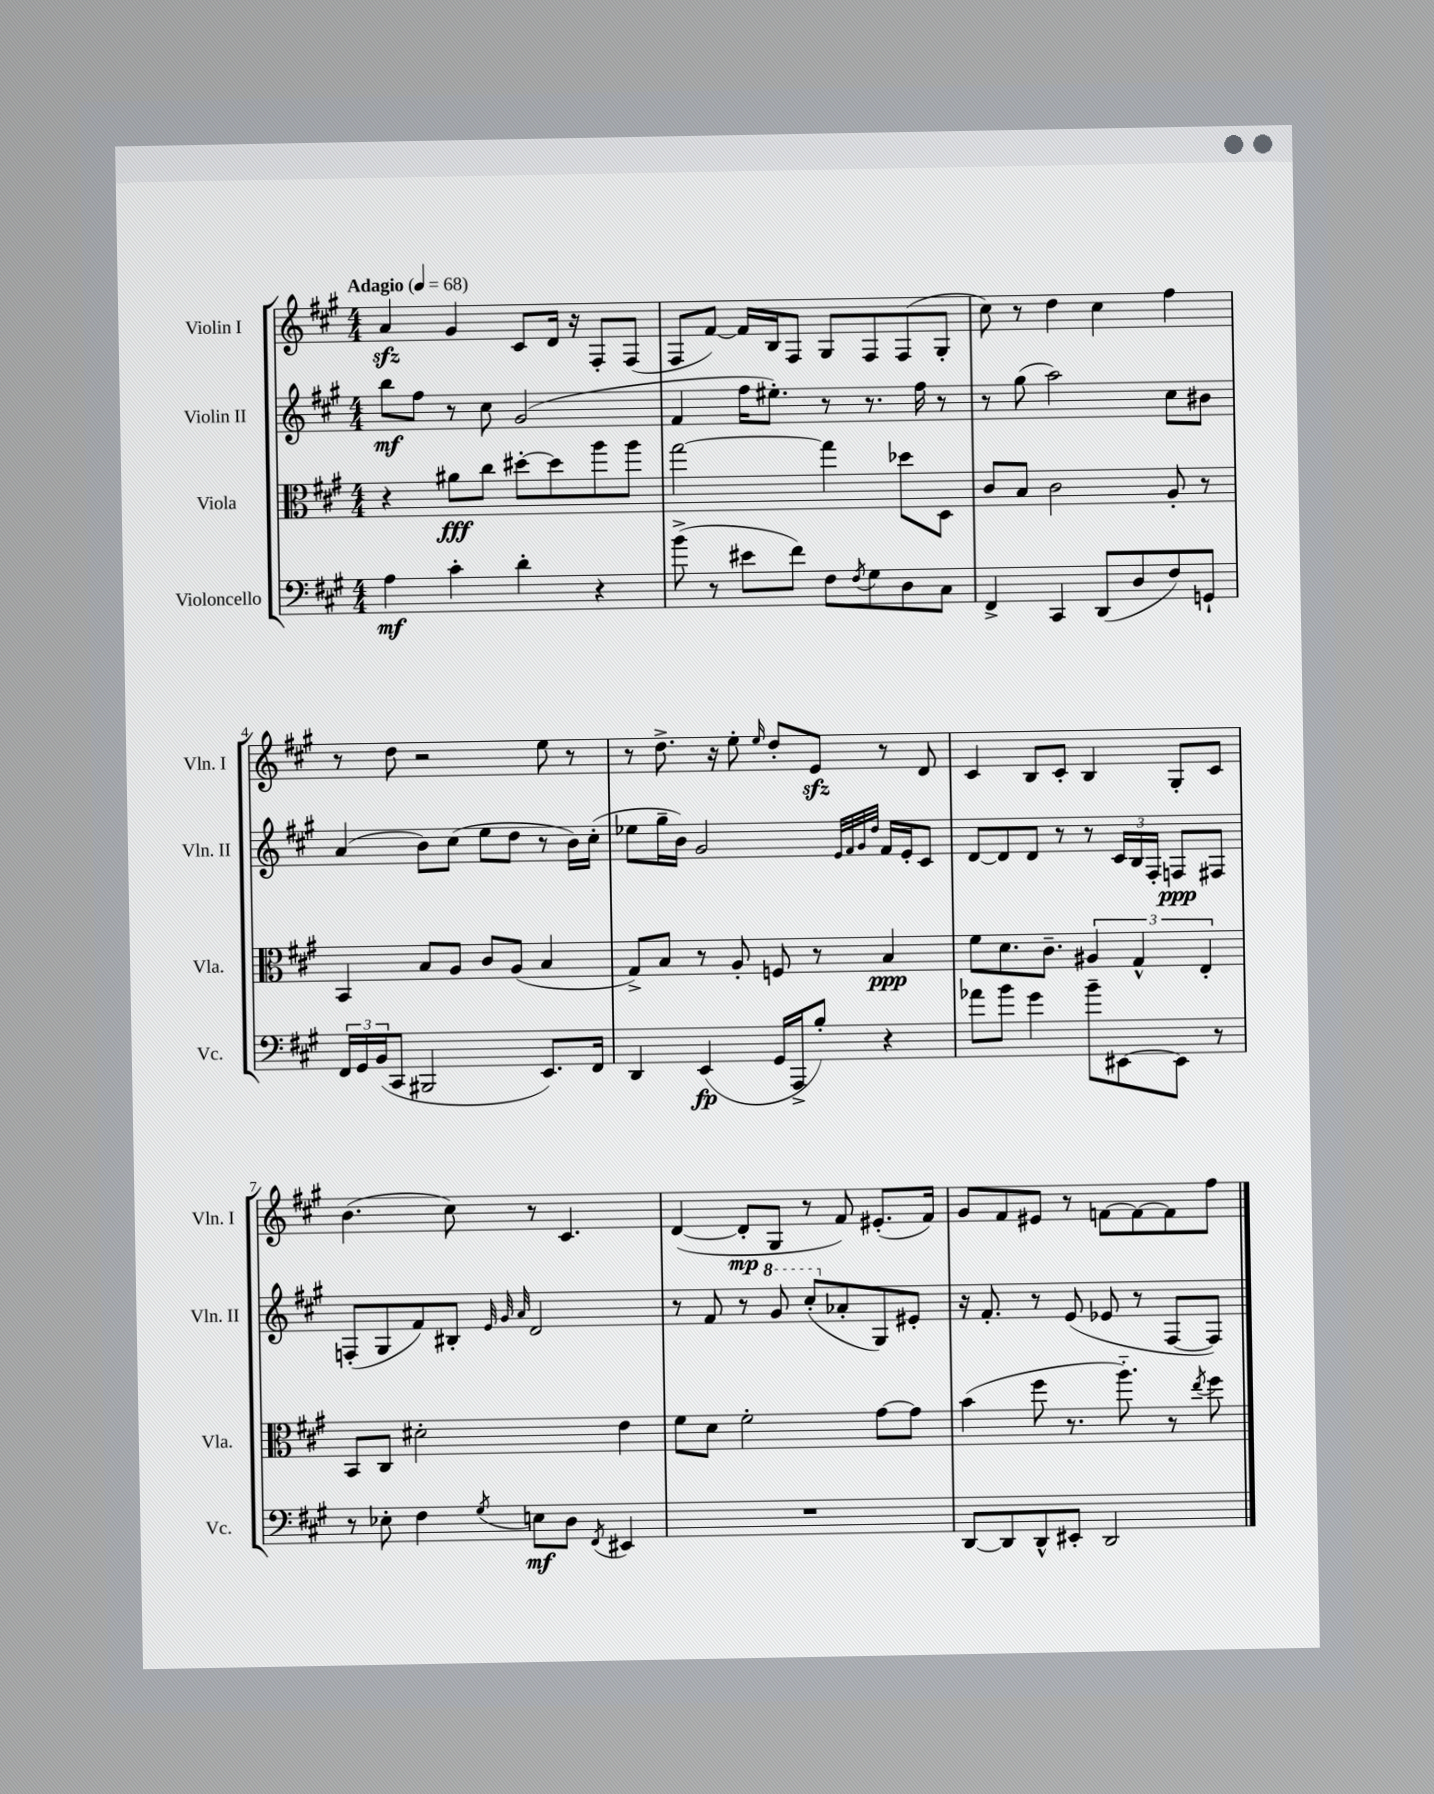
<<
\new StaffGroup <<
\new Staff = "s0" \with { instrumentName = "Violin I" shortInstrumentName = "Vln. I" } {
    \clef treble \key a \major \numericTimeSignature \time 4/4 \tempo "Adagio" 4 = 68
    a'4\sfz gis'4 cis'8 d'16 r16 fis8-. fis8( |
    fis8 fis'8~) fis'16 b16 fis8 gis8 fis8 fis8( gis8-. |
    cis''8) r8 d''4 cis''4 fis''4 |
    r8 d''8 r2 e''8 r8 |
    r8 d''8.-> r16 e''8-. \grace { e''16 } d''8-. e'8\sfz r8 d'8 |
    cis'4 b8 cis'8-. b4 gis8-. cis'8 |
    b'4.( cis''8) r8 cis'4. |
    d'4~( d'8-.\mp gis8 r8 fis'8) eis'8.-.( fis'16) |
    gis'8 fis'8 eis'8 r8 f'8~ f'8~ f'8 fis''8 \bar "|." |
}
\new Staff = "s1" \with { instrumentName = "Violin II" shortInstrumentName = "Vln. II" } {
    \clef treble \key a \major \numericTimeSignature \time 4/4
    b''8\mf fis''8 r8 cis''8 gis'2( |
    fis'4 fis''16 eis''8.-.) r8 r8. fis''16 r8 |
    r8 gis''8( a''2) cis''8 bis'8 |
    a'4( b'8) cis''8( e''8 d''8 r8 b'16) cis''16-.( |
    ees''8 gis''16-- b'16) gis'2 \grace { e'32 fis'32 gis'32 d''32 } fis'16 e'16-. cis'8 |
    d'8~ d'8 d'8 r8 r8 \tuplet 3/2 { cis'16 b16 fis16-. } f8\ppp fis8 |
    f8-.( gis8 fis'8) bis8-. \grace { e'32 gis'32 a'32 } d'2 |
    r8 fis'8 r8 \ottava #1 gis''8 cis'''8-.( \ottava #0 aes'8-. gis8) eis'8-. |
    r16 fis'8.-. r8 e'8( ees'8 r8 fis8~ fis8) \bar "|." |
}
\new Staff = "s2" \with { instrumentName = "Viola" shortInstrumentName = "Vla." } {
    \clef alto \key a \major \numericTimeSignature \time 4/4
    r4 ais'8\fff cis''8 dis''8~-. dis''8 a''8 a''8 |
    gis''2~ gis''4 des''8 d8 |
    cis'8 b8 cis'2 a8-. r8 |
    b,4 b8 a8 cis'8 a8( b4 |
    gis8->) b8 r8 a8-. f8 r8 b4\ppp |
    fis'8 d'8. cis'8.-- \tuplet 3/2 { ais4 gis4-^ e4-. } |
    b,8 cis8 dis'2-. e'4 |
    fis'8 d'8 fis'2-. gis'8~ gis'8 |
    b'4( fis''8 r8. a''8.-_) r8 \acciaccatura { e''8 } fis''8 \bar "|." |
}
\new Staff = "s3" \with { instrumentName = "Violoncello" shortInstrumentName = "Vc." } {
    \clef bass \key a \major \numericTimeSignature \time 4/4
    a4\mf cis'4-. d'4-. r4 |
    b'8->( r8 eis'8 fis'8) fis8 \acciaccatura { fis8 } gis8 d8 cis8 |
    fis,4-> cis,4 d,8( d8 fis8) g,8-! |
    \tuplet 3/2 { fis,16 gis,16 b,16( } cis,8 bis,,2 e,8.) fis,16 |
    d,4 e,4\fp( gis,16 a,,16-> b8-.) r4 |
    aes'8 b'8 gis'4 b'8-- eis,8~ eis,8 r8 |
    r8 ees8-. fis4 \acciaccatura { gis8 } e8\mf d8 \acciaccatura { fis,8 } eis,4 |
    R1 |
    d,8~ d,8 d,8-^ eis,8-. d,2 \bar "|." |
}
>>
>>
